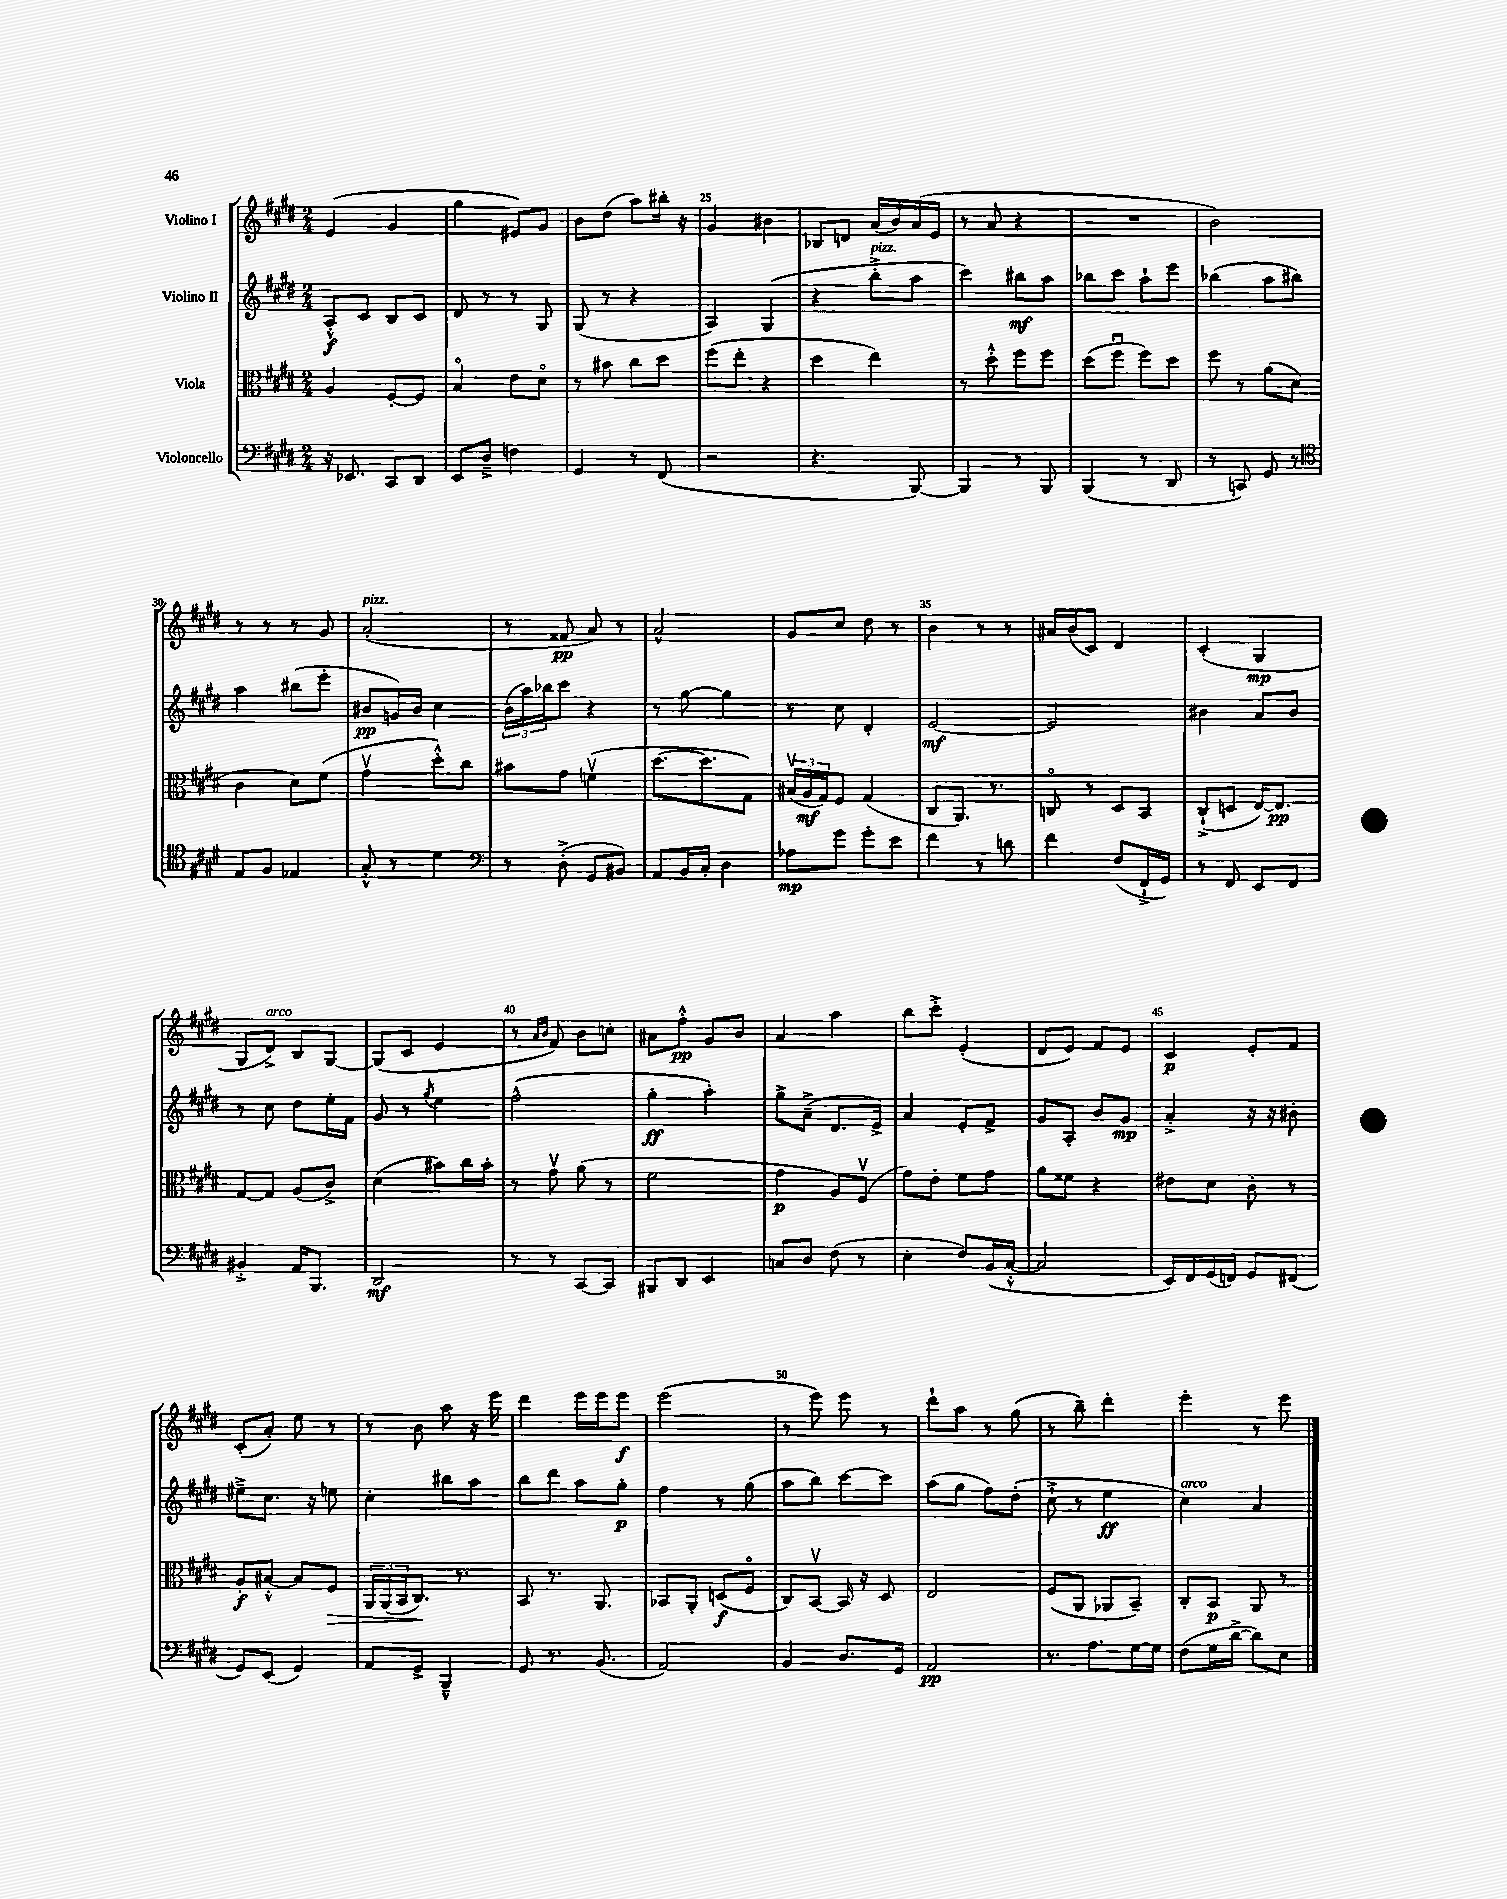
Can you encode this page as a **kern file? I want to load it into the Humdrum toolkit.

**kern	**dynam	**kern	**dynam	**kern	**dynam	**kern	**dynam
*part4	*part4	*part3	*part3	*part2	*part2	*part1	*part1
*staff4	*staff4	*staff3	*staff3	*staff2	*staff2	*staff1	*staff1
*I"Violoncello	*	*I"Viola	*	*I"Violino II	*	*I"Violino I	*
*clefF4	*	*clefC3	*	*clefG2	*	*clefG2	*
*k[f#c#g#d#]	*	*k[f#c#g#d#]	*	*k[f#c#g#d#]	*	*k[f#c#g#d#]	*
*M2/4	*	*M2/4	*	*M2/4	*	*M2/4	*
=22	=22	=22	=22	=22	=22	=22	=22
16r	.	4A/	.	8A'^^/L	f	(4e/	.
8.EE-X/	.	.	.	.	.	.	.
.	.	.	.	8c#/J	.	.	.
8CC#/L	.	[8F#'/L	.	8B/L	.	4g#/	.
8DD#/J	.	8F#/J]	.	8c#/J	.	.	.
=23	=23	=23	=23	=23	=23	=23	=23
8EE/L	.	4B/	.	8d#/	.	4gg#\	.
8D#~^/J	.	.	.	8r	.	.	.
4Fn\	.	8e\L	.	8r	.	8e#X/L)	.
.	.	8d#\J	.	8G#/	.	8g#/J	.
=24	=24	=24	=24	=24	=24	=24	=24
4GG#/	.	8r	.	(8G#/	.	8b\L	.
.	.	8b#X\	.	8r	.	(8dd#\J	.
8r	.	8cc#\L	.	4r	.	8aa\L)	.
(8FF#/	.	8dd#\J	.	.	.	16bb#X'\Jk	.
.	.	.	.	.	.	16r	.
=25	=25	=25	=25	=25	=25	=25	=25
2r	.	(8ff#\L	.	4A/)	.	4g#/	.
.	.	8ee'\J	.	.	.	.	.
.	.	4r	.	(4G#/	.	4b#X\	.
=26	=26	=26	=26	=26	=26	=26	=26
4.r	.	4dd#\	.	4r	.	8B-X/L	.
.	.	.	.	.	.	8dn/J	.
!	!	!	!	!LO:TX:a:i:t=pizz.	!	!	!
.	.	4ee\)	.	8bb'^\L	.	(16a/LL	.
.	.	.	.	.	.	16b/)	.
[8BBB/)	.	.	.	8aa\J	.	(16a/	.
.	.	.	.	.	.	16e/JJ	.
=27	=27	=27	=27	=27	=27	=27	=27
4BBB/]	.	8r	.	4ccc#\)	.	8r	.
.	.	8dd#'^^\	.	.	.	8a/	.
8r	.	8ff#\L	.	8bb#X\L	mf	4r	.
8BBB/	.	8ff#\J	.	8aa\J	.	.	.
=28	=28	=28	=28	=28	=28	=28	=28
(4BBB/	.	(8dd#\L	.	8bb-X\L	.	2r	.
.	.	8ff#u\J	.	8ccc#\J	.	.	.
8r	.	8ff#\L)	.	8aa`\L	.	.	.
8DD#/	.	8dd#\J	.	8eee\J	.	.	.
=29	=29	=29	=29	=29	=29	=29	=29
8r	.	8ff#\	.	(4bb-X\	.	2b\)	.
8CCn/)	.	8r	.	.	.	.	.
8GG#/	.	(8a\L	.	8aa\L	.	.	.
8r	.	8d#\J	.	8bb#X\J)	.	.	.
!!LO:LB:g=z
=30	=30	=30	=30	=30	=30	=30	=30
*clefC4	*	*	*	*	*	*	*
8E/L	.	4c#\	.	4aa\	.	8r	.
8F#/J	.	.	.	.	.	8r	.
4E-X/	.	8d#\L)	.	(8bb#X\L	.	8r	.
.	.	(8f#\J	.	8eee'\J	.	8g#/	.
=31	=31	=31	=31	=31	=31	=31	=31
!	!	!	!	!	!	!LO:TX:a:i:t=pizz.	!
8G#'^^/	.	4g#v\	.	8b#X/L	pp	(2a'/	.
8r	.	.	.	16gn/L)	.	.	.
.	.	.	.	16b#/JJ	.	.	.
4d#\	.	8dd#'^^\L)	.	4cc#\	.	.	.
.	.	8cc#\J	.	.	.	.	.
=32	=32	=32	=32	=32	=32	=32	=32
*clefF4	*	*	*	*	*	*	*
8r	.	8b#X\L	.	(24b\LL	.	8r	.
.	.	.	.	24aa\)	.	.	.
.	.	.	.	24bb-X\J	.	.	.
(8D#'^\	.	8g#\J	.	8ccc#\J	.	8f##X/	pp
8GG#/L	.	(4fnv\	.	4r	.	8a/)	.
8BB#X/J)	.	.	.	.	.	8r	.
=33	=33	=33	=33	=33	=33	=33	=33
8AA/L	.	[8.dd#\L	.	8r	.	2a^^/	.
16BB/L	.	.	.	[8gg#\	.	.	.
16C#'/JJ	.	8.dd#\]	.	.	.	.	.
4D#\	.	.	.	4gg#\]	.	.	.
.	.	8G#\J)	.	.	.	.	.
=34	=34	=34	=34	=34	=34	=34	=34
8A-X\L	mp	(24B#Xv/LL	.	8r	.	8g#/L	.
.	.	24A/	mf	.	.	.	.
.	.	24G#/J)	.	.	.	.	.
8g#\J	.	8F#/J	.	8cc#\	.	8cc#/J	.
8g#'\L	.	(4G#/	.	4d#'/	.	8dd#\	.
8e\J	.	.	.	.	.	8r	.
=35	=35	=35	=35	=35	=35	=35	=35
4f#\	.	8C#/L	.	[2e/	mf	4b\	.
.	.	8.AA/J)	.	.	.	.	.
8r	.	.	.	.	.	8r	.
.	.	8.r	.	.	.	.	.
8dn\	.	.	.	.	.	8r	.
=36	=36	=36	=36	=36	=36	=36	=36
4f#\	.	8Cn/	.	2e/]	.	16a#X/LL	.
.	.	.	.	.	.	(16b/J	.
.	.	8r	.	.	.	8c#/J)	.
(8F#/L	.	8D#/L	.	.	.	4d#/	.
16FF#`^/L	.	8BB/J	.	.	.	.	.
16GG#/JJ)	.	.	.	.	.	.	.
=37	=37	=37	=37	=37	=37	=37	=37
8r	.	(8C#`^/L	.	4b#X\	.	(4c#'/	.
8FF#/	.	8Dn/J	.	.	.	.	.
8EE/L	.	[16E/KL)	.	8a/L	.	4G#/	mp
.	.	8.E/J]	pp	.	.	.	.
8FF#/J	.	.	.	8b#/J	.	.	.
!!LO:LB:g=z
=38	=38	=38	=38	=38	=38	=38	=38
4BB#X'^/	.	[8G#/L	.	8r	.	8G#/L	.
!	!	!	!	!	!	!LO:TX:a:i:t=arco	!
.	.	8G#/J]	.	8cc#\	.	8d#^/J)	.
16AA/KL	.	(8A/L	.	8dd#\L	.	8B/L	.
8.BBB/J	.	.	.	.	.	.	.
.	.	8c#^/J)	.	16ee'\L	.	[8G#/J	.
.	.	.	.	16f#\JJ	.	.	.
=39	=39	=39	=39	=39	=39	=39	=39
2DD#/	mf	(4d#\	.	8g#/	.	(8G#/L]	.
.	.	.	.	8r	.	8c#/J	.
.	.	.	.	8qgg#/	.	.	.
.	.	8b#X\L)	.	4ee\	.	4e/	.
.	.	16cc#\L	.	.	.	.	.
.	.	16b#'\JJ	.	.	.	.	.
=40	=40	=40	=40	=40	=40	=40	=40
8r	.	8r	.	(2ff#^^\	.	8r	.
.	.	.	.	.	.	16qqa/LL	.
.	.	.	.	.	.	16qqb/JJ	.
8r	.	8g#v\	.	.	.	8f#/)	.
[8CC#/L	.	(8a\	.	.	.	8b\L	.
8CC#/J]	.	8r	.	.	.	8ccn'\J	.
=41	=41	=41	=41	=41	=41	=41	=41
8BBB#X/L	.	2f#\	.	4gg#'\	ff	8a#X\L	.
8DD#/J	.	.	.	.	.	8ff#'^^\J	pp
4EE/	.	.	.	4aa'\)	.	8g#/L	.
.	.	.	.	.	.	8b/J	.
=42	=42	=42	=42	=42	=42	=42	=42
8Cn/L	.	4g#\	p	8gg#^\L	.	4a/	.
8D#/J	.	.	.	(8a~^\J	.	.	.
(8F#\	.	8A/L)	.	8.d#/L	.	4aa\	.
8r	.	(8F#v/J	.	.	.	.	.
.	.	.	.	16e^/Jk)	.	.	.
=43	=43	=43	=43	=43	=43	=43	=43
4E'\	.	8g#\L)	.	4a/	.	8bb\L	.
.	.	8e'\J	.	.	.	8ccc#'^\J	.
8F#/L)	.	8f#\L	.	8e'/L	.	(4e'/	.
(16BB/L	.	8g#\J	.	8f#^/J	.	.	.
[16C#'^^/JJ	.	.	.	.	.	.	.
=44	=44	=44	=44	=44	=44	=44	=44
2C#/]	.	8a\L	.	8g#/L	.	8d#/L	.
.	.	8f##X\J	.	8A'/J	.	8e/J)	.
.	.	4r	.	8b/L	.	8f#/L	.
.	.	.	.	8g#/J	mp	8e/J	.
=45	=45	=45	=45	=45	=45	=45	=45
16EE/LL)	.	8e#X\L	.	4a'^/	.	4c#/	p
16FF#/	.	.	.	.	.	.	.
(16GG#/	.	8d#\J	.	.	.	.	.
16FFn/JJ)	.	.	.	.	.	.	.
8GG#/L	.	8c#'\	.	16r	.	8e'/L	.
.	.	.	.	16r	.	.	.
(8FF#X/J	.	8r	.	8b#X'\	.	8f#/J	.
!!LO:LB:g=z
=46	=46	=46	=46	=46	=46	=46	=46
8GG#/L)	.	8A'/L	f	8ee#X~^\L	.	(8c#'/L	.
(8EE/J	.	[8B#X'^^/J	.	8.cc#\J	.	8a'/J)	.
4GG#/)	.	8B#/L]	.	.	.	8ee\	.
.	.	.	.	16r	.	.	.
!	!	!	!LO:HP:b	!	!	!	!
.	.	8F#/J	>	8een\	.	8r	.
=47	=47	=47	=47	=47	=47	=47	=47
8AA/L	.	24AA/LL	.	4cc#'\	.	8r	.
.	.	(24AA/	.	.	.	.	.
.	.	24BB/J	.	.	.	.	.
8GG#^/J	.	8.C#/J)	.	.	.	8b\	.
4BBB~^^/	.	.	.	8bb#X\L	.	8aa\	.
.	.	8.r	]	.	.	.	.
.	.	.	.	8aa\J	.	16r	.
.	.	.	.	.	.	16eee\	.
=48	=48	=48	=48	=48	=48	=48	=48
8GG#/	.	8BB/	.	8bb\L	.	4ddd#\	.
8.r	.	8.r	.	8ddd#\J	.	.	.
.	.	.	.	8aa\L	.	16eee\LL	.
(8.BB/	.	8.AA/	.	.	.	16eee\J	.
.	.	.	.	8gg#'\J	p	8eee\J	f
=49	=49	=49	=49	=49	=49	=49	=49
2AA/)	.	8BB-X/L	.	4ff#\	.	(2eee\	.
.	.	8AA'/J	.	.	.	.	.
.	.	(8Dn/L	f	8r	.	.	.
.	.	8F#/J	.	(8gg#\	.	.	.
=50	=50	=50	=50	=50	=50	=50	=50
4BB/	.	8C#/L)	.	8aa\L	.	8r	.
.	.	[8BBv/J	.	8bb\J)	.	8eee\)	.
8.D#/L	.	16BB/]	.	[8ccc#\L	.	8eee\	.
.	.	16r	.	.	.	.	.
.	.	8D#/	.	8ccc#\J]	.	8r	.
16GG#/Jk	.	.	.	.	.	.	.
=51	=51	=51	=51	=51	=51	=51	=51
2AA/	pp	2E/	.	(8aa\L	.	8ddd#`\L	.
.	.	.	.	8gg#\J	.	8aa\J	.
.	.	.	.	8ff#\L)	.	8r	.
.	.	.	.	(8dd#'\J	.	(8gg#\	.
=52	=52	=52	=52	=52	=52	=52	=52
8.r	.	(8F#/L	.	8cc#`^\	.	8r	.
.	.	8AA/J	.	8r	.	8bb~\)	.
8.A\L	.	.	.	.	.	.	.
.	.	8AA-X/L	.	4ee\	ff	4ddd#'\	.
[16G#\L	.	8BB~/J)	.	.	.	.	.
16G#\JJ]	.	.	.	.	.	.	.
=53	=53	=53	=53	=53	=53	=53	=53
!	!	!	!	!LO:TX:a:i:t=arco	!	!	!
(8F#\L	.	8C#'/L	.	4cc#\)	.	4eee'\	.
16G#\L	.	8BB/J	p	.	.	.	.
[16d#^\JJ	.	.	.	.	.	.	.
8d#\L])	.	8AA/	.	4a/	.	8r	.
8E\J	.	8r	.	.	.	8eee\	.
==	==	==	==	==	==	==	==
*-	*-	*-	*-	*-	*-	*-	*-
